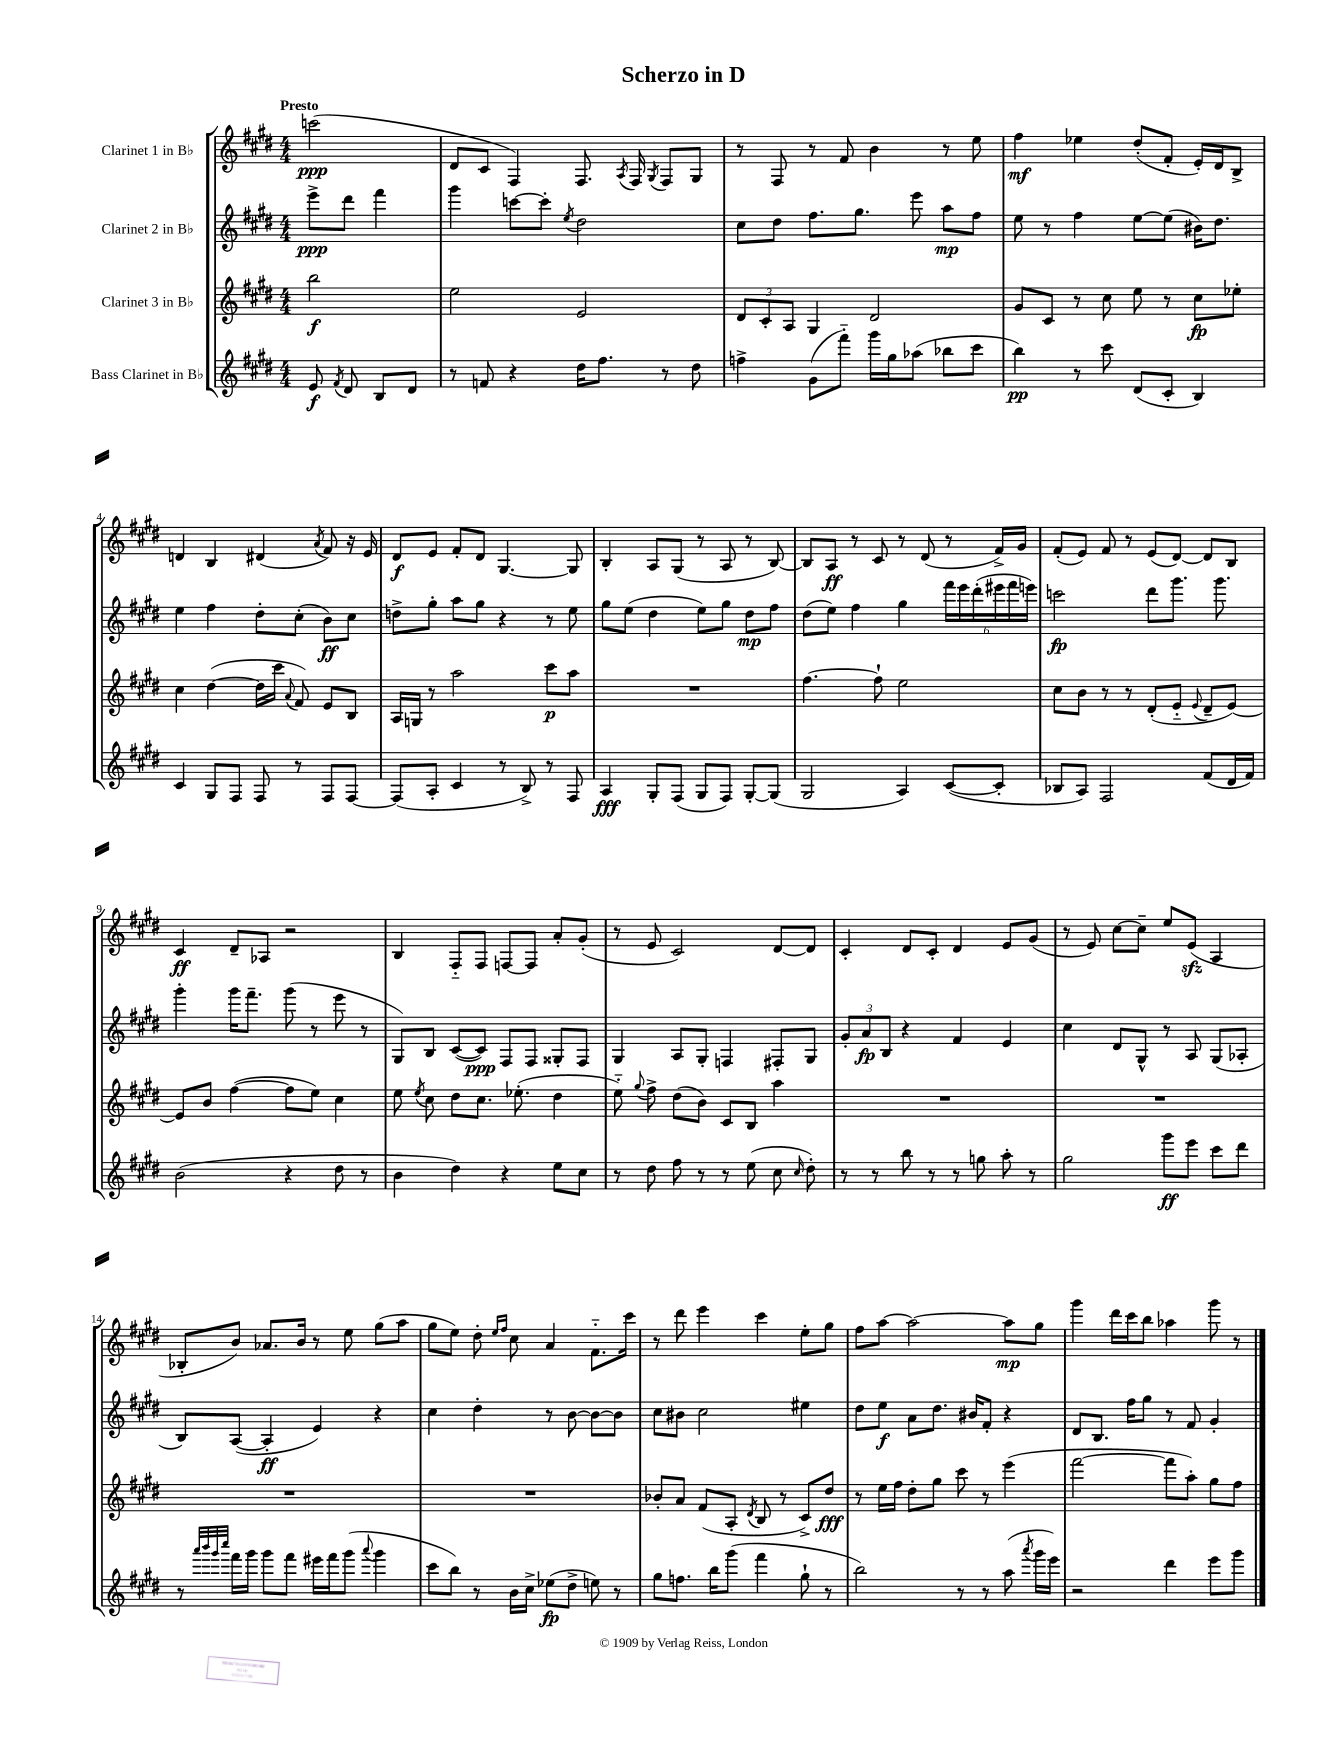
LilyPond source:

\header { title = "Scherzo in D" }
<<
\new StaffGroup <<
\new Staff = "s0" \with { instrumentName = "Clarinet 1 in Bb" } {
    \clef treble \key e \major \numericTimeSignature \time 4/4 \partial 2 \tempo "Presto"
    \autoBeamOff c'''2\ppp( |
    dis'8[ cis'8] fis4) fis8. \acciaccatura { a8 } fis16 \acciaccatura { gis8 } fis8[ gis8] |
    r8 fis8 r8 fis'8 b'4 r8 e''8 |
    fis''4\mf ees''4 dis''8[-.( fis'8]-. e'16[-.) dis'16 b8]-> |
    d'4 b4 dis'4( \acciaccatura { a'8 } fis'8) r16 e'16 |
    dis'8[\f e'8] fis'8[-. dis'8] gis4.~ gis8 |
    b4-. a8[ gis8]( r8 a8 r8 b8~) |
    b8[ a8]\ff r8 cis'8 r8 dis'8( r8 fis'16[->) gis'16] |
    fis'8[-.( e'8]) fis'8 r8 e'8[( dis'8]~) dis'8[ b8] |
    cis'4\ff dis'8[-- aes8] r2 |
    b4 fis8[-_ fis8] f8[~ f8] a'8[-. gis'8]-.( |
    r8 e'8 cis'2) dis'8[~ dis'8] |
    cis'4-. dis'8[ cis'8]-. dis'4 e'8[ gis'8]( |
    r8 e'8) cis''8[~ cis''8]-- e''8[ e'8]\sfz( a4 |
    bes8[-. b'8]) aes'8.[ b'16] r8 e''8 gis''8[( a''8] |
    gis''8[ e''8]) dis''8-. \grace { e''16[ fis''16] } cis''8 a'4 fis'8.[-_ cis'''16] |
    r8 dis'''8 e'''4 cis'''4 e''8[-. gis''8] |
    fis''8[ a''8]~ a''2~ a''8[\mp gis''8] |
    gis'''4 dis'''16[ cis'''16 b''8] aes''4 gis'''8 r8 \bar "|." |
}
\new Staff = "s1" \with { instrumentName = "Clarinet 2 in Bb" } {
    \clef treble \key e \major \numericTimeSignature \time 4/4 \partial 2
    \autoBeamOff e'''8[->\ppp dis'''8] fis'''4 |
    gis'''4 c'''8[~ c'''8]-. \acciaccatura { e''8 } dis''2 |
    cis''8[ dis''8] fis''8.[ gis''8.] e'''8 a''8[\mp fis''8] |
    e''8 r8 fis''4 e''8[~ e''8]( bis'16[) dis''8.] |
    e''4 fis''4 dis''8[-. cis''8]-.( b'8[\ff) cis''8] |
    d''8[-> gis''8]-. a''8[ gis''8] r4 r8 e''8 |
    gis''8[ e''8]( dis''4 e''8[) gis''8] dis''8[\mp fis''8] |
    dis''8[( e''8]) fis''4 gis''4 \tuplet 6/4 { fis'''16[ e'''16 dis'''16-.( eis'''16 fis'''16 e'''16]) } |
    c'''2\fp dis'''8[ gis'''8.] gis'''8. |
    gis'''4-. gis'''16[ fis'''8.]-- gis'''8( r8 e'''8 r8 |
    gis8[) b8] cis'8[~( cis'8]\ppp) fis8[ fis8] gisis8[-. fis8] |
    gis4 a8[ gis8]-. f4 fis8[-. gis8] |
    \tuplet 3/2 { gis'8[-. a'8\fp b8] } r4 fis'4 e'4 |
    cis''4 dis'8[ gis8]-^ r8 a8 gis8[( aes8]-. |
    b8[) a8]~( a4-.\ff e'4) r4 |
    cis''4 dis''4-. r8 b'8~ b'8[~ b'8] |
    cis''8[ bis'8] cis''2 eis''4 |
    dis''8[ e''8]\f a'8[ dis''8.] bis'16[ fis'8]-. r4 |
    dis'8[ b8.] fis''16[ gis''8] r8 fis'8 gis'4-. \bar "|." |
}
\new Staff = "s2" \with { instrumentName = "Clarinet 3 in Bb" } {
    \clef treble \key e \major \numericTimeSignature \time 4/4 \partial 2
    \autoBeamOff b''2\f |
    e''2 e'2 |
    \tuplet 3/2 { dis'8[ cis'8-. a8] } gis4 dis'2 |
    gis'8[ cis'8] r8 cis''8 e''8 r8 cis''8[\fp ees''8]-. |
    cis''4 dis''4~( dis''16[ cis'''16] \appoggiatura { a'8 } fis'8) e'8[ b8] |
    a16[ g16] r8 a''2 cis'''8[\p a''8] |
    R1 |
    fis''4.~ fis''8-! e''2 |
    cis''8[ b'8] r8 r8 dis'8[-.( e'8]-_ \appoggiatura { e'8 } dis'8[-- e'8]~) |
    e'8[ b'8] fis''4~( fis''8[ e''8]) cis''4 |
    e''8 \acciaccatura { e''8 } cis''8 dis''8[ cis''8.] ees''8.-.( dis''4 |
    e''8-_) \appoggiatura { gis''8 } fis''8-> dis''8[( b'8]) cis'8[ b8] a''4 |
    R1 |
    R1 |
    R1 |
    R1 |
    bes'8[-. a'8] fis'8[( a8]-. \acciaccatura { dis'8 } b8 r8 cis'8[->) dis''8]\fff |
    r8 e''16[ fis''16] dis''8[-. gis''8] cis'''8 r8 e'''4( |
    fis'''2~ fis'''8[ a''8]-.) gis''8[ fis''8] \bar "|." |
}
\new Staff = "s3" \with { instrumentName = "Bass Clarinet in Bb" } {
    \clef treble \key e \major \numericTimeSignature \time 4/4 \partial 2
    \autoBeamOff e'8\f \acciaccatura { fis'8 } dis'8 b8[ dis'8] |
    r8 f'8 r4 dis''16[ fis''8.] r8 dis''8 |
    f''4-> gis'8[( fis'''8]-_) gis'''16[ gis''16 aes''8]( bes''8[ cis'''8] |
    b''4\pp) r8 cis'''8 dis'8[( cis'8]-. b4) |
    cis'4 gis8[ fis8] fis8 r8 fis8[ fis8]~ |
    fis8[( a8]-. cis'4 r8 b8->) r8 fis8 |
    a4\fff gis8[-. fis8]( gis8[ fis8]) gis8[~-. gis8]( |
    gis2 a4) cis'8[~( cis'8]-. |
    bes8[ a8]) fis2 fis'8[( dis'16 fis'16]) |
    b'2( r4 dis''8 r8 |
    b'4 dis''4) r4 e''8[ cis''8] |
    r8 dis''8 fis''8 r8 r8 e''8( cis''8 \grace { cis''16 } dis''8-.) |
    r8 r8 b''8 r8 r8 g''8 a''8-. r8 |
    gis''2 gis'''8[\ff e'''8] cis'''8[ dis'''8] |
    r8 \grace { a'''32[ b'''32 gis'''32 cis''''32] } fis'''16[ gis'''16] gis'''8[ fis'''8] eis'''16[ fis'''16 gis'''8]( \appoggiatura { a'''8 } gis'''4 |
    cis'''8[ b''8]) r8 b'16[ cis''16]-> ees''8[\fp( dis''8]-> e''8) r8 |
    gis''8[ f''8.] b''16[ gis'''8]( fis'''4 gis''8-! r8 |
    b''2) r8 r8 a''8( \acciaccatura { a'''8 } gis'''16[ e'''16]) |
    r2 dis'''4 e'''8[ gis'''8] \bar "|." |
}
>>
>>
